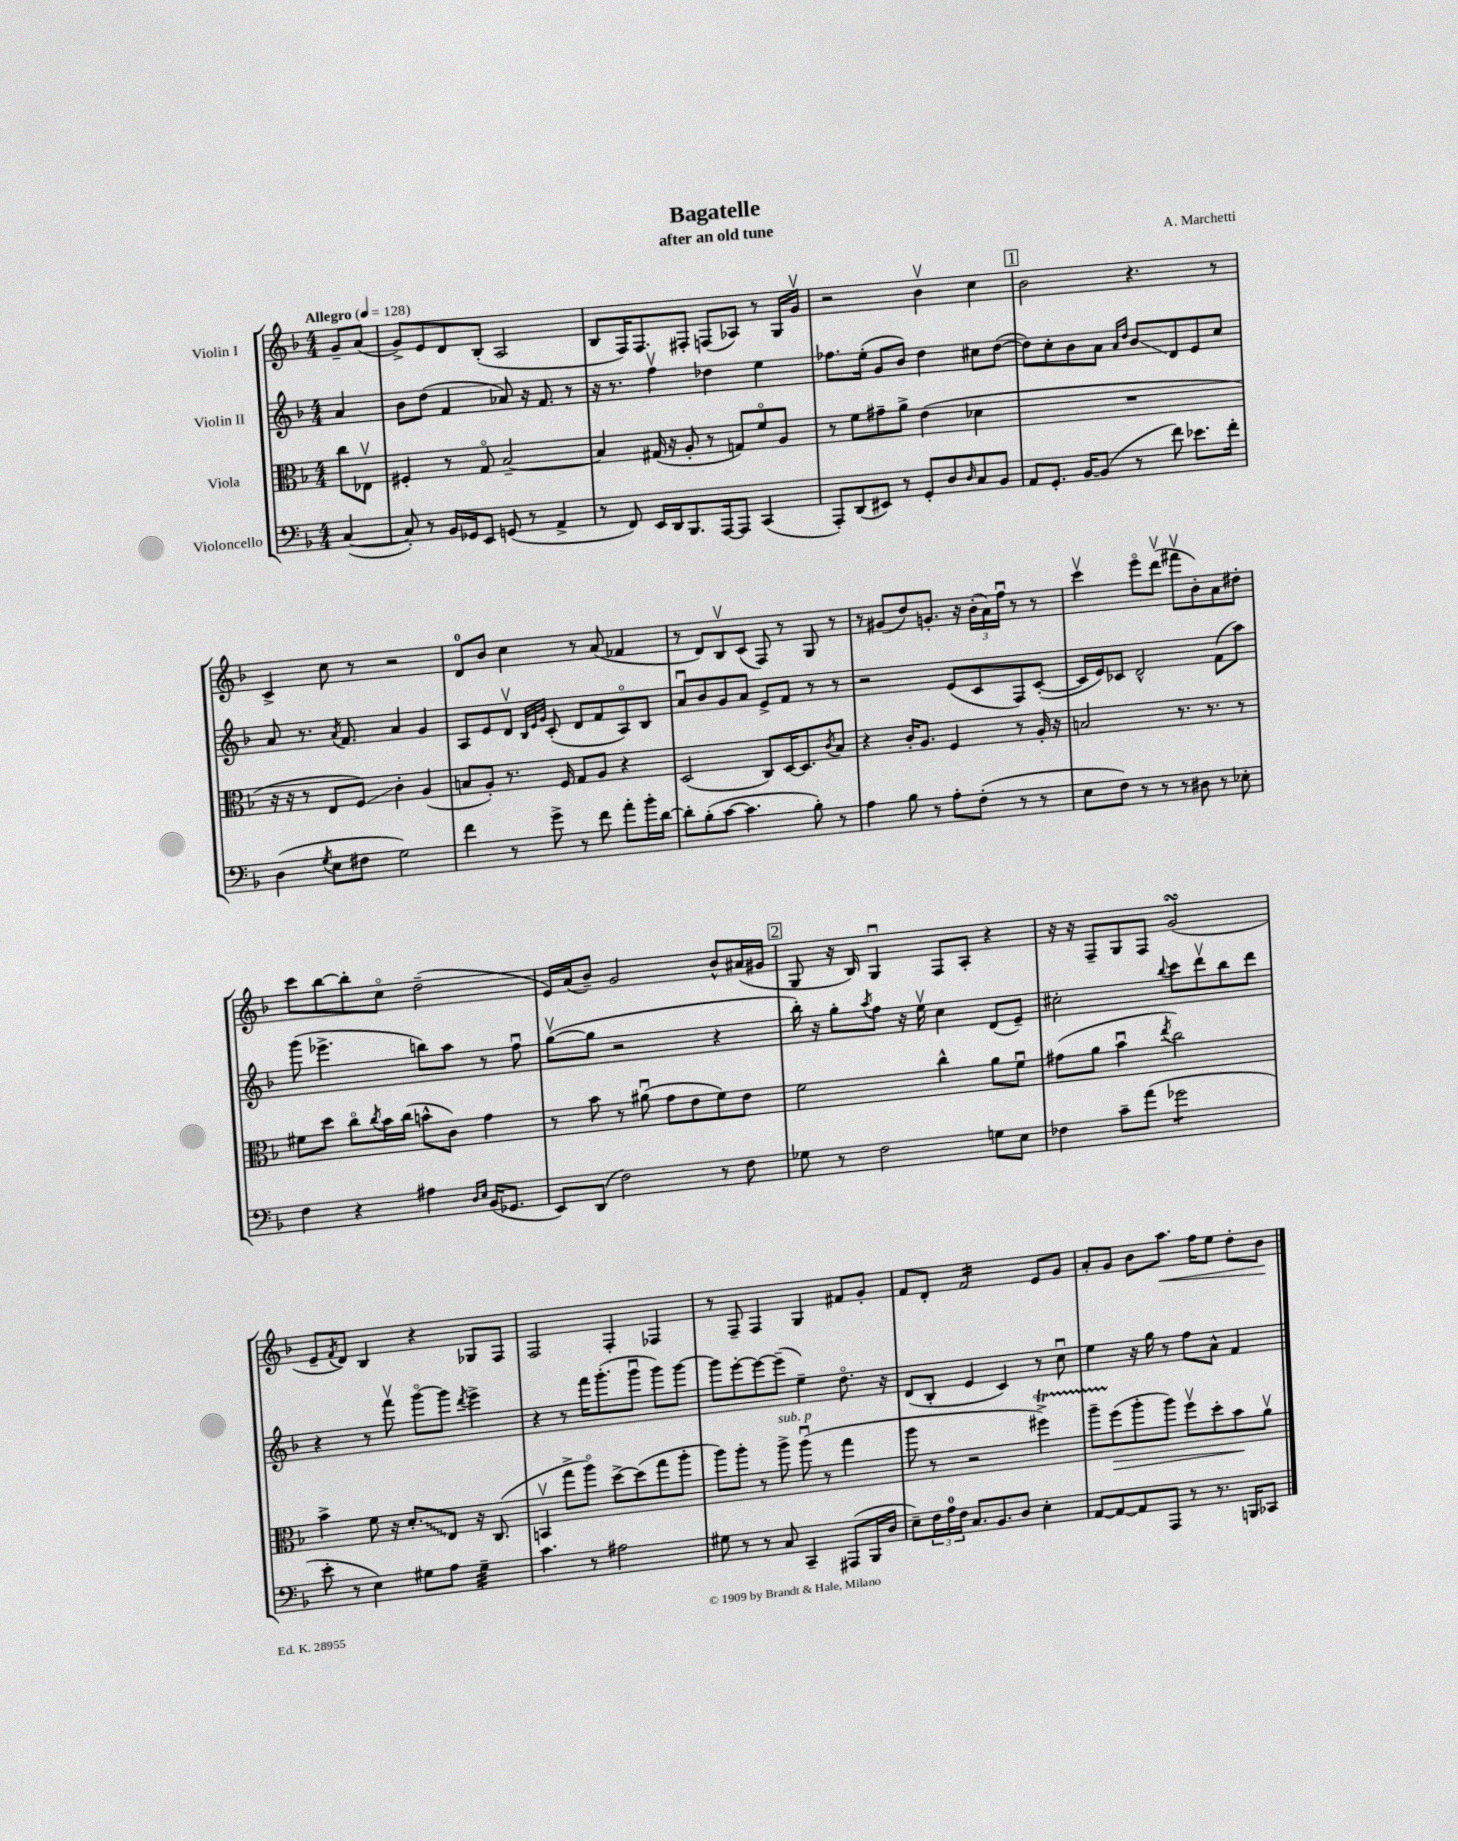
\header { title = "Bagatelle" composer = "A. Marchetti" subtitle = "after an old tune" }
<<
\new StaffGroup <<
\new Staff = "s0" \with { instrumentName = "Violin I" } {
    \clef treble \key f \major \numericTimeSignature \time 4/4 \partial 4 \tempo "Allegro" 4 = 128
    g'8-- a'8( |
    g'8->) e'8 d'8 bes8-.( a2 |
    bes8 f16) f8. fis8-. f8( aes8) r8 g16 g'16\upbow |
    r2 bes'4\upbow c''4 |
    \mark \markup { \box "1" } bes'2 r4. r8 |
    c'4-> c''8 r8 r2 |
    d'8-0 bes'8 c''4 r8 a'8( fes'4 |
    r8 d'8) bes8\upbow c'8( f8) r8 g8 r8 |
    r8 gis'8( d''8) g'8.-. r16 \tuplet 3/2 { bes'16-.( a'16) f''16\downbow } r8 r8 |
    c'''4\upbow e'''8\flageolet d'''8\upbow( fis'''8\upbow bes'8-.) a'8 dis''8-. |
    c'''8 bes''8~ bes''8-. c''8\flageolet d''2--( |
    e'16) a'16( bes'8--) g'2 bes'8-^ ais'16( gis'16 |
    \mark \markup { \box "2" } g8 r16 bes16) g4\downbow f8 a8-. r4 |
    r16 r16 f8-- g8 f8 g'2\turn( |
    e'8-- \acciaccatura { f'8 } d'8) bes4 r4 ges8 f8 |
    f2 f4-. fes4 |
    r8 f8-- f4 g4 fis'8 g'8-. |
    f'8 d'8-. f'2:16 e'8 g'8 |
    a'8-. g'8 bes'8 a''8.\< f''16 e''8 d''8-. bes'8\! \bar "|." |
}
\new Staff = "s1" \with { instrumentName = "Violin II" } {
    \clef treble \key f \major \numericTimeSignature \time 4/4 \partial 4
    a'4 |
    bes'8 d''8( f'4 aes'8) r16 f'8. r8 |
    r16 r8. f''4\upbow des''4 e''4 |
    fes''8. e''16-.( g'8 bes'8) d''4 cis''8 d''8~( |
    \mark \markup { \box "1" } d''8) c''8-. bes'8 a'8 \grace { a'16 d''16 } bes'8\glissando d'8 e'8 c''8 |
    a'8 r8. \acciaccatura { a'8 } f'8. a'4 g'4 |
    a8 e'8 d'8\upbow \grace { bes32 e'32 g'32 } c'8-.( d'8 f'8 a8\flageolet) bes8 |
    a'8\downbow bes'8 g'8 a'8 e'8-> f'8 r8 r8 |
    r2 e'8( c'8 f8) c'8~-.( |
    c'16 e'16) ces'8 d'2-^ f'8( a''8) |
    g'''8( ees'''4.-> b''8) a''8 r8 f''8\downbow |
    g''8~\upbow( g''8 r2 r4 |
    \mark \markup { \box "2" } bes''16-.) r16 g''8-. \acciaccatura { a''8 } f''8 r16 e''16\upbow c''4 d'8( e'8--) |
    cis''2-. \appoggiatura { bes''8 } c'''8 d'''8\upbow bes''8 d'''8 |
    r4 r8 f'''8\upbow g'''8~\flageolet g'''8 \acciaccatura { d'''8 } e'''4-> |
    r4 r8 f'''16 g'''8.-.( g'''8\downbow g'''8) g'''8~ |
    g'''8 e'''8~-. e'''8~ e'''8--( e''4--) d''8.\flageolet r16 |
    d'8( bes8-. e'4 c'4) r8 c''8\downbow |
    e''4 r16 g''16 r8 f''8 a'8-^ f'4 \bar "|." |
}
\new Staff = "s2" \with { instrumentName = "Viola" } {
    \clef alto \key f \major \numericTimeSignature \time 4/4 \partial 4
    c''8 ees8\upbow |
    fis4-. r8 g8\flageolet bes2~-- |
    bes4 gis16( r16 a8-. r8 g8) f'8\flageolet a8 |
    r8 f'8 gis'8-- a'8-> e'4( des'4 |
    \mark \markup { \box "1" } R1 |
    r16 r16 r8 e8 f8\glissando) c'4-. a4( |
    b8 a8-.) r8. f16 g8 a8 r4 |
    d2( c8) d16~ d8. \acciaccatura { c'8 } bes8 |
    r4 c'16-. a8. f4 r8 a16-. r16 |
    b2 r8. r8. r8 |
    fis'8 d''8 c''8\flageolet \acciaccatura { c''8 } bes'16 c''16( b'8-^ c'8) g'4 |
    r8 bes'8 r8 ais'8\downbow( g'8 e'8 f'8) e'8 |
    \mark \markup { \box "2" } f'2 c''4-^ a'8 f'8\downbow |
    gis'8( a'8 bes'4\downbow \acciaccatura { e''8 } c''2) |
    bes'4-> f'8 r16 \once \override Glissando.style = #'zigzag d'8.-.\glissando e8 r16 c8.( |
    b,4\upbow g''8-> a''8\flageolet) d''8~-> d''8( g''8 a''8-. |
    a''8) a''8-. r8 a''8->^\markup { \italic "sub. p" } a''8\downbow( r8 g''4 |
    a''8 r8 r2 fis''4->\startTrillSpan) |
    a''8-- f''8\stopTrillSpan\>( a''8-. a''8) f''8\upbow d''8-. bes'8\! a'8\upbow \bar "|." |
}
\new Staff = "s3" \with { instrumentName = "Violoncello" } {
    \clef bass \key f \major \numericTimeSignature \time 4/4 \partial 4
    c4~( |
    c8-.) r8 bes,16 ges,16 e,8 g,8( r8 a,4-> |
    r8 f,8) e,16 d,16 bes,,8. a,,16~ a,,8 c,4( |
    a,,8-.) d,8( eis,8) r8 g,8-. d8 \grace { d16 } c8 bes,8 |
    \mark \markup { \box "1" } a,8 g,8.-. bes,16~ bes,8( r8 f'8) ees'8. f'16-. |
    d4( \acciaccatura { g8 } e8 fis8 g2) |
    f'4 r8 g'8-> r8 f'8 a'8-. bes'16-. d'16~ |
    d'8-. bes8-.( c'8~ c'4. bes8-.) r8 |
    a4 bes8 r8 a8-. f8-.( r8 r8 |
    e8 f8) r8 r8 r8 dis8 r8 ees8-. |
    f4 r4 ais4 \grace { d16 e16 } bes,16( ges,8. |
    e,8) d,8( f2) r8 f8 |
    \mark \markup { \box "2" } ges8 r8 f2 g8 e8 |
    fes4 c'8-- a'8( ges'2:8 |
    e'8-. r8 e4) gis8 a8 gis4:32-- |
    c'4. r8 ais2 |
    gis8 r8 r8 c8 c,4-- ais,,8( bes,,16 d16 |
    e8--) \tuplet 3/2 { f16 a16-0 f16 } c8. bes,8. d8 e4-. |
    a,8~ a,8~ a,8 a,,8 r8 r8. b,,16 ces,8 \bar "|." |
}
>>
>>
\layout { \context { \Score \remove "Bar_number_engraver" } }
